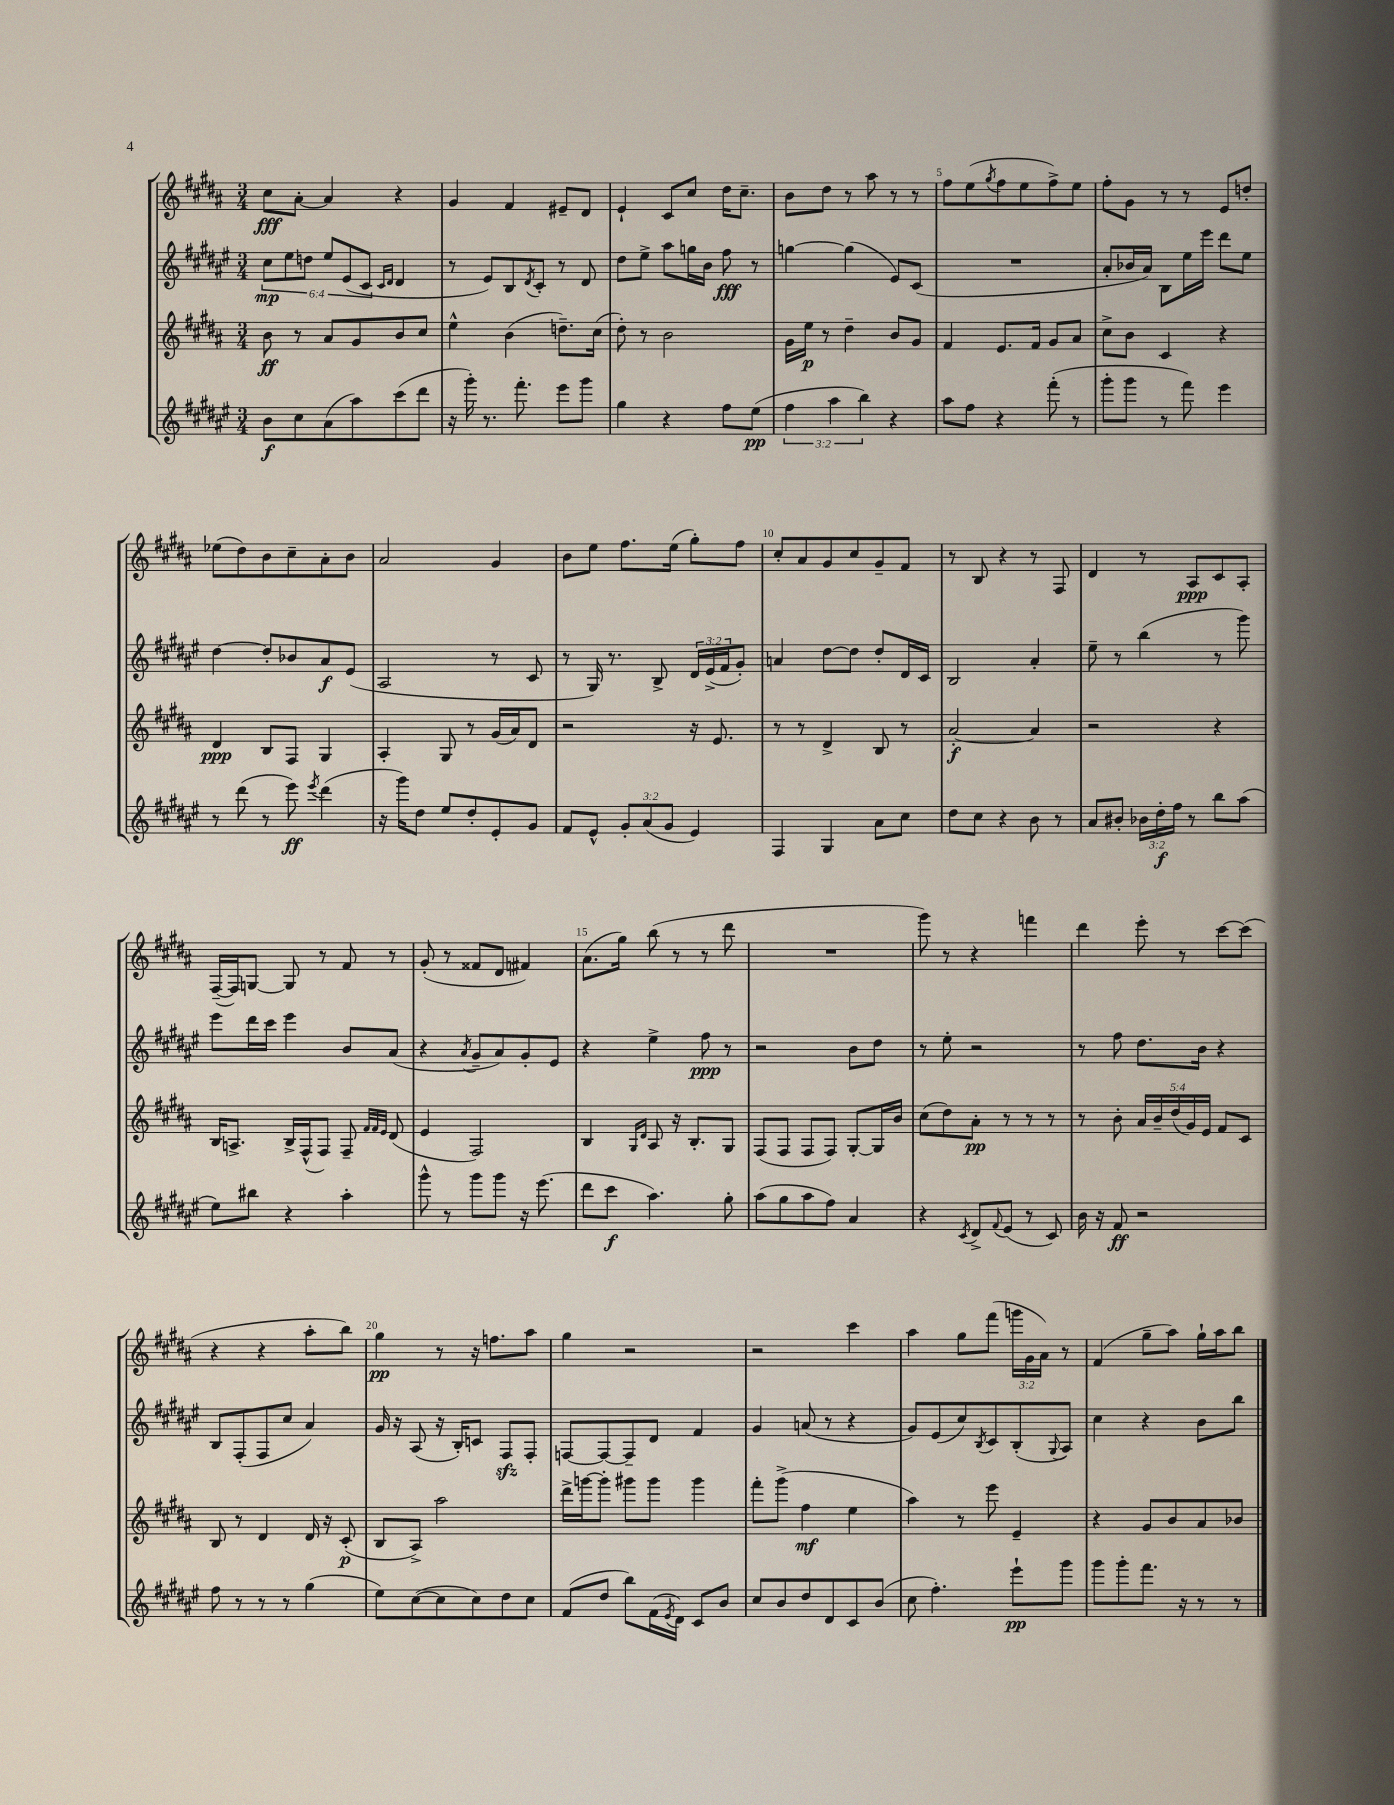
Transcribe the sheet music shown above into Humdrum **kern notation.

**kern	**kern	**kern	**kern
*staff4	*staff3	*staff2	*staff1
*clefG2	*clefG2	*clefG2	*clefG2
*k[f#c#g#d#a#e#]	*k[f#c#g#d#a#]	*k[f#c#g#d#a#e#]	*k[f#c#g#d#a#]
*M3/4	*M3/4	*M3/4	*M3/4
8b	8b	12cc#	8cc#
.	.	12ee#	.
8cc#	8r	.	[8a#'
.	.	12dd	.
(8a#	8a#	12ee#	4a#]
.	.	(12e#	.
8aa#)	8g#	.	.
.	.	12c#	.
.	.	16qqc#	.
.	.	16qqd#	.
(8ccc#	8b	4d#	4r
8ddd#	8cc#	.	.
=	=	=	=
16r	4ee^^	8r	4g#
16ggg#')	.	.	.
8.r	.	8e#)	.
.	(4b	8B	4f#
8.fff#'	.	.	.
.	.	8qd#	.
.	.	8c#'	.
8eee#	8.dd~)	8r	8e#~
8ggg#	.	8d#	8d#
.	(16cc#	.	.
=	=	=	=
4gg#	8dd#')	8dd#	4e`
.	8r	8ee#^	.
4r	2b	8aa#	8c#
.	.	16gg	8cc#
.	.	16b	.
8ff#	.	8ff#	16dd#
.	.	.	8.cc#~
(8ee#	.	8r	.
=	=	=	=
6ff#	16g#	[4gg	8b
.	16ee	.	.
.	8r	.	8dd#
6aa#	.	.	.
.	4dd#~	(4gg]	8r
6bb)	.	.	.
.	.	.	8aa#
4r	8b	8e#)	8r
.	8g#	(8c#	8r
=	=	=	=
8aa#	4f#	2.r	8ff#
8ff#	.	.	(8ee
.	.	.	8qgg#
4r	8.e	.	8ff#
.	.	.	8ee
.	16f#	.	.
(8fff#'	8g#	.	8ff#^)
8r	8a#	.	8ee
=	=	=	=
8ggg#'	8cc#^	8a#'	8ff#'
8ggg#	8b	16b-	8g#
.	.	16a#)	.
8r	4c#	8B	8r
8fff#)	.	16ee#	8r
.	.	16eee#	.
4eee#	4r	8ddd#	8e
.	.	8ee#	8dd'
=	=	=	=
8r	4d#	[4dd#	(8ee-
(8ddd#	.	.	8dd#)
8r	8B	8dd#']	8b
8eee#)	8F#	8b-	8cc#~
8qeee#	.	.	.
(4ddd#	4G#	8a#	8a#'
.	.	(8e#	8b
=	=	=	=
16r	4A#'	2A#	2a#
16ggg#)	.	.	.
8dd#	.	.	.
8ee#	8G#	.	.
8dd#'	8r	.	.
8e#'	(16g#	8r	4g#
.	16a#)	.	.
8g#	8d#	8c#	.
=	=	=	=
8f#	2r	8r	8b
8e#^^	.	16G#)	8ee
.	.	8.r	.
12g#'	.	.	8.ff#
(12a#	.	.	.
.	.	8B^	.
12g#	.	.	.
.	.	.	(16ee
4e#)	16r	24d#	8gg#')
.	.	(24e#^	.
.	8.e	.	.
.	.	24f#	.
.	.	8g#')	8ff#
=	=	=	=
4F#	8r	4a	8cc#'
.	8r	.	8a#
4G#	4d#^	[8dd#	8g#
.	.	8dd#]	8cc#
8a#	8B	8dd#'	8g#~
8cc#	8r	16d#	8f#
.	.	16c#	.
=	=	=	=
8dd#	[2a#'	2B	8r
8cc#	.	.	8B
4r	.	.	4r
8b	4a#]	4a#'	8r
8r	.	.	8F#
=	=	=	=
8a#	2r	8ee#~	4d#
8b#'	.	8r	.
24b-	.	(4bb	8r
24dd#'	.	.	.
24ff#	.	.	.
8r	.	.	8A#
8bb	4r	8r	8c#
(8aa#	.	8ggg#)	8A#'
=	=	=	=
8ee#)	16B	8eee#	([16F#~
.	8.A^	.	16F#])
8bb#	.	16ddd#	[8G
.	.	16ccc#	.
4r	16B^	4eee#	8G]
.	(16F#^^	.	.
.	8F#)	.	8r
4aa#'	8F#~	8b	8f#
.	32qqf#	.	.
.	32qqf#	.	.
.	32qqe	.	.
.	(8d#	(8a#	8r
=	=	=	=
8ggg#^^	4e	4r	(8g#'
8r	.	.	8r
.	.	8qa#	.
8ggg#	2F#)	8g#~	8f##
8ggg#	.	8a#)	8d#
16r	.	8g#'	4f#)
(8.eee#	.	.	.
.	.	8e#	.
=	=	=	=
8ddd#	4B	4r	(8.a#
8ccc#	.	.	.
.	.	.	16gg#)
.	16qqG#	.	.
.	16qqd#	.	.
4.aa#)	8A#	4ee#^	(8bb
.	16r	.	8r
.	8.B'	.	.
.	.	8ff#	8r
8gg#'	8G#	8r	8ddd#
=	=	=	=
(8aa#	(8F#	2r	2.r
8gg#	8F#	.	.
8aa#	8F#	.	.
8ff#)	8F#)	.	.
4a#	[8G#'	8b	.
.	16G#]	8dd#	.
.	16b	.	.
=	=	=	=
4r	(8cc#	8r	8ggg#)
.	8dd#)	8ee#'	8r
8qc#	.	.	.
8d#^	8a#'	2r	4r
8qqf#	.	.	.
(8e#	8r	.	.
8r	8r	.	4fff
8c#)	8r	.	.
=	=	=	=
16b	8r	8r	4ddd#
16r	.	.	.
8f#	8b'	8ff#	.
2r	20a#	8.dd#	8eee'
.	20b~	.	.
.	(20dd#	.	.
.	.	.	8r
.	20g#)	.	.
.	.	16b	.
.	20e	.	.
.	8f#	4r	[8ccc#
.	8c#	.	(8ccc#]
=	=	=	=
8ff#	8B	8B	4r
8r	8r	(8F#'	.
8r	4d#	8F#	4r
8r	.	8cc#	.
(4gg#	16d#	4a#)	8aa#'
.	16r	.	.
.	(8c#'	.	8bb)
=	=	=	=
8ee#)	8B	16g#	4gg#
.	.	16r	.
([8cc#	8A#^)	(8A#	.
8cc#]	2aa#	16r	8r
.	.	16B')	.
8cc#)	.	8c	16r
.	.	.	8.ff
8dd#	.	8F#	.
8cc#	.	8F#'	8aa#
=	=	=	=
(8f#	16ddd#^	[8F	4gg#
.	[16ggg	.	.
8dd#	8ggg']	8F_	.
8bb)	8ggg#	8F~]	2r
(16f#	8ggg#	8d#	.
8qe#	.	.	.
16d#)	.	.	.
8c#	4ggg#	4f#	.
8b	.	.	.
=	=	=	=
8cc#	8fff#'	4g#	2r
8b	(8ggg#^	.	.
8dd#	4ff#	(8a	.
8d#	.	8r	.
8c#	4ee	4r	4ccc#
(8b	.	.	.
=	=	=	=
8cc#	4aa#)	8g#)	4aa#
4.ff#')	.	(8e#	.
.	8r	8cc#)	8gg#
.	.	8qB	.
.	8eee	8c#	(8fff#
8eee#`	4e~	(8B'	24ggg
.	.	.	24g#
.	.	.	24a#)
.	.	8qqG#	.
8ggg#	.	8A#)	8r
=	=	=	=
8ggg#	4r	4cc#	(4f#
8ggg#'	.	.	.
8.fff#	8g#	4r	8gg#~
.	8b	.	8aa#)
16r	.	.	.
8r	8a#	8b	16gg#`
.	.	.	16aa#
8r	8b-	8bb	8bb
==	==	==	==
*-	*-	*-	*-
